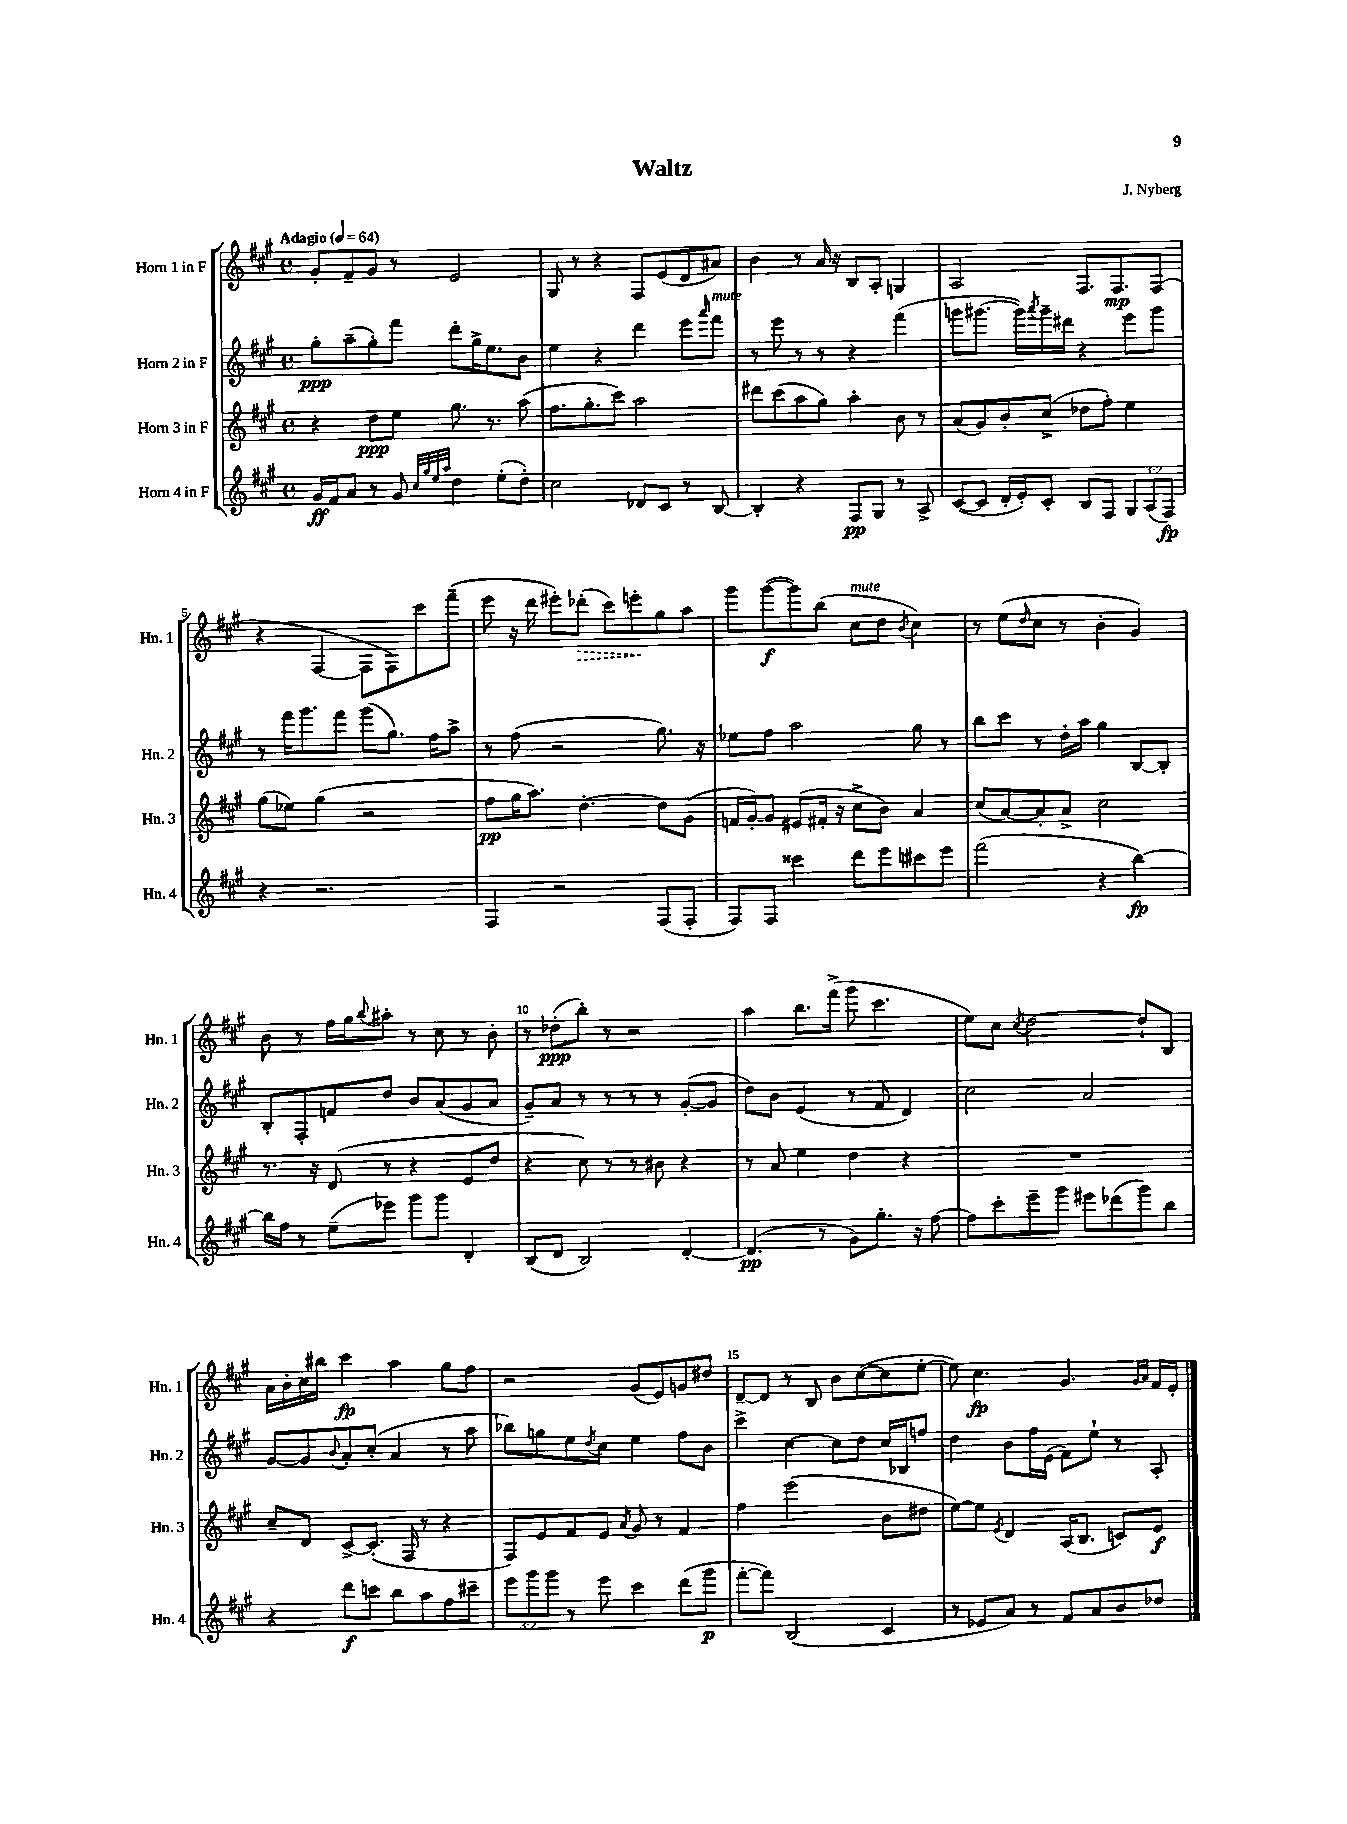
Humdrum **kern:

**kern	**kern	**kern	**kern
*staff4	*staff3	*staff2	*staff1
*clefG2	*clefG2	*clefG2	*clefG2
*k[f#c#g#]	*k[f#c#g#]	*k[f#c#g#]	*k[f#c#g#]
*M4/4	*M4/4	*M4/4	*M4/4
*met(c)	*met(c)	*met(c)	*met(c)
*MM64	*MM64	*MM64	*MM64
16g#/LL	4r	8gg#'\L	8g#'/L
16f#/J	.	.	.
8a/J	.	(8aa~\	8f#~/
8r	8dd\L	8gg#'\)	8g#/J
8g#/	8ee\J	8fff#\J	8r
32qqcc#/LLL	.	.	.
32qqgg#/	.	.	.
32qqee/	.	.	.
32qqaa/JJJ	.	.	.
4dd\	8.gg#\	8ddd'\L	2e/
.	.	16gg#^\K	.
.	8.r	8.ee\	.
(8ee'\L	.	.	.
8dd'\J)	(8aa\	8b\J	.
=	=	=	=
2cc#\	8.ff#\L	4ee\	8G#/
.	.	.	8r
.	8.gg#'\	.	.
.	.	4r	4r
.	8ccc#\J)	.	.
8d-/L	2aa\	4ddd\	8F#/L
8c#/J	.	.	(8e/
8r	.	8eee\L	8d/
.	.	16qqaaa/	.
[8B/	.	8fff#\J	8a#/J)
=	=	=	=
4B'/]	8ddd#\L	8r	4b\
.	(8ccc#\	8eee\	.
4r	8aa\	8r	8r
.	8gg#\J)	8r	16a/
.	.	.	16r
8F#/L	4aa'\	4r	8B/L
8G#/J	.	.	8A'/J
8r	8b\	(4fff#\	4G/
8A^/	8r	.	.
=	=	=	=
([8c#/L	(8a/L	8ggg\L	2A/
8c#/]J	8g#/)	[8.ggg#\J	.
16d'/LL	8b'/	.	.
16e'/J)	.	16ggg#\]LL)	.
.	.	8qaaa/	.
8c#'/J	(8cc#^/J	16ggg#~\	.
.	.	16ddd#\JJ	.
8B/L	8dd-\L	4r	8.F#/L
8F#/J	8ff#'\J)	.	.
.	.	.	8.F#/
12G#/L	4ee\	8eee\L	.
(12A/	.	.	.
.	.	8ggg#\J	(8F#/J
12F#/J)	.	.	.
=	=	=	=
4r	(8gg#\L	8r	4r
.	8ee-\J)	16fff#\LK	.
.	.	8.ggg#\	.
2.r	(4gg#\	.	[4F#/
.	.	8fff#\J	.
.	2r	(8ggg#\L	8F#\]L
.	.	8.gg#\J)	8F#\)
.	.	.	8ccc#\
.	.	16ff#\LK	.
.	.	8aa^\J	(8fff#~\J
=	=	=	=
4F#/	8ff#\L	8r	8eee\
.	16gg#\K	(8ff#\	16r
.	8.aa\J)	.	16ddd\
2r	.	2r	8eee#'\L)
.	[4.dd'\	.	(8ddd-'\J
.	.	.	8ccc#\L)
.	.	.	8eee'\
(8F#/L	8dd\]L	8.gg#\)	8gg#\
8F#'/J	(8g#\J	.	8aa\J
.	.	16r	.
=	=	=	=
8F#/L)	16f/LL	8ee-\L	8ggg#\L
.	[16g#'/J)	.	.
8F#/J	8g#/]J	8ff#\J	([8ggg#\
4ccc##\	(8e#/L	2aa\	8ggg#\])
.	16f#'/Jk	.	(8bb\J
.	16r	.	.
8ddd\L	8cc#^\L	.	8cc#\L
8eee\	8b\J)	.	8dd\J
.	.	.	8qb/
8ccc#\	4a/	8gg#\	4cc#\)
8eee\J	.	8r	.
=	=	=	=
(2fff#\	(8cc#/L	8bb\L	8r
.	[8a/)	8ccc#\J	(8ee\L
.	.	.	16qqdd/
.	8a'/]	8r	8cc#\J
.	8a^/J	16dd'\LL	8r
.	.	16aa\JJ	.
4r	2cc#\	4gg#\	4b'\
[4bb\)	.	[8B/L	4g#/)
.	.	8B'/]J	.
=	=	=	=
16bb\]LL	8.r	8B'/L	8b\
16ff#\JJ	.	.	.
8r	.	8F#'/	8r
.	16r	.	.
(8ee~\L	(8d/	8f/	16ff#\LL
.	.	.	16gg#\J
.	.	.	8qqbb/
8eee-\J)	8r	8dd/J	8aa#'\J
8ggg#\L	4r	8b/L	8r
8ggg#\J	.	(8a/	8cc#\
4d'/	8e/L	8g#/	8r
.	8dd/J	8a/J	8b'\
=	=	=	=
(8B/L	4r	8g#~/L)	8r
8d/J	.	8a/J	(8dd-'\L
2B/)	8cc#\)	8r	8bb'\J)
.	8r	8r	8r
.	8r	8r	2r
.	8b#\	8r	.
[4d'/	4r	([8g#'/L	.
.	.	8g#/]J	.
=	=	=	=
(4.d/]	8r	8dd\L)	4aa\
.	8a/	8b\J	.
.	4ee\	(4e/	8.bb\L
8r	.	.	.
.	.	.	(16fff#^\Jk
8g#\L)	4dd\	8r	8ggg#\
8.gg#'\J	.	8f#/	4.ccc#\
.	4r	4d/)	.
16r	.	.	.
[8ff#\	.	.	.
=	=	=	=
8ff#\]L	1r	2cc#\	8ee\L)
8ccc#'\	.	.	8cc#\J
.	.	.	8qcc#/
8eee~\	.	.	[2dd\
8ggg#\J	.	.	.
8eee#\L	.	2a/	.
(8ddd-\	.	.	.
8ggg#\)	.	.	8dd`/]L
8bb\J	.	.	8B/J
=	=	=	=
4r	8cc#~/L	[8g#/L	16a\LL
.	.	.	16b'\
.	8d/J	8g#/]	16cc#\
.	.	.	16bb#\JJ
.	.	8qqb/	.
8ddd\L	[8c#^/L	8a'/	4ccc#\
8ccc\J	(8.c#'/]J	(8cc#'/J	.
8bb\L	.	4a/	4aa\
.	16F#/	.	.
8aa\	8r	.	.
8ff#\	4r	8r	8gg#\L
8ccc#~\J	.	8aa\	8ff#\J
=	=	=	=
12eee\L	8F#/L)	8bb-\L)	2r
12ggg#\	.	.	.
.	8e/	8gg\	.
12ggg#\J	.	.	.
8r	8f#/	8ee\	.
.	.	8qdd/	.
8eee\	8e/J	8cc#\J	.
.	8qa/	.	.
4ccc#\	8g#/	4ee\	(8g#/L
.	8r	.	8e/)
(8ddd\L	4f#/	8ff#\L	8g/
8ggg#\J	.	8b\J	8dd#/J
=	=	=	=
[8fff#'\L	4ff#\	4ccc#^\	[8d~/L
8fff#\]J)	.	.	8d/]J
(2B/	(2eee\	[4cc#\	8r
.	.	.	8B/
.	.	8cc#\]L	8b\L
.	.	8dd\J	([8cc#\
4c#/	8b\L	16cc#/LL	8cc#\]
.	.	16B-/J	.
.	8dd#\J	8ff/J	[8ee'\J
=	=	=	=
8r	[8ee\L)	4dd\	8ee\])
8e-/L	8ee\]J	.	4.cc#\
.	8qe/	.	.
8a/J)	4d/	8b\L	.
8r	.	16ff#\L	.
.	.	(16e\JJ	.
8f#/L	(16A/LK	8f#\L)	4.g#/
.	8.B/J	.	.
8a/	.	8ee`\J	.
8b/	8c/L)	8r	.
.	.	.	16qqg#/LL
.	.	.	16qqa/JJ
8dd-/J	8e/J	8A'/	16f#/LL
.	.	.	16e'/JJ
==	==	==	==
*-	*-	*-	*-
